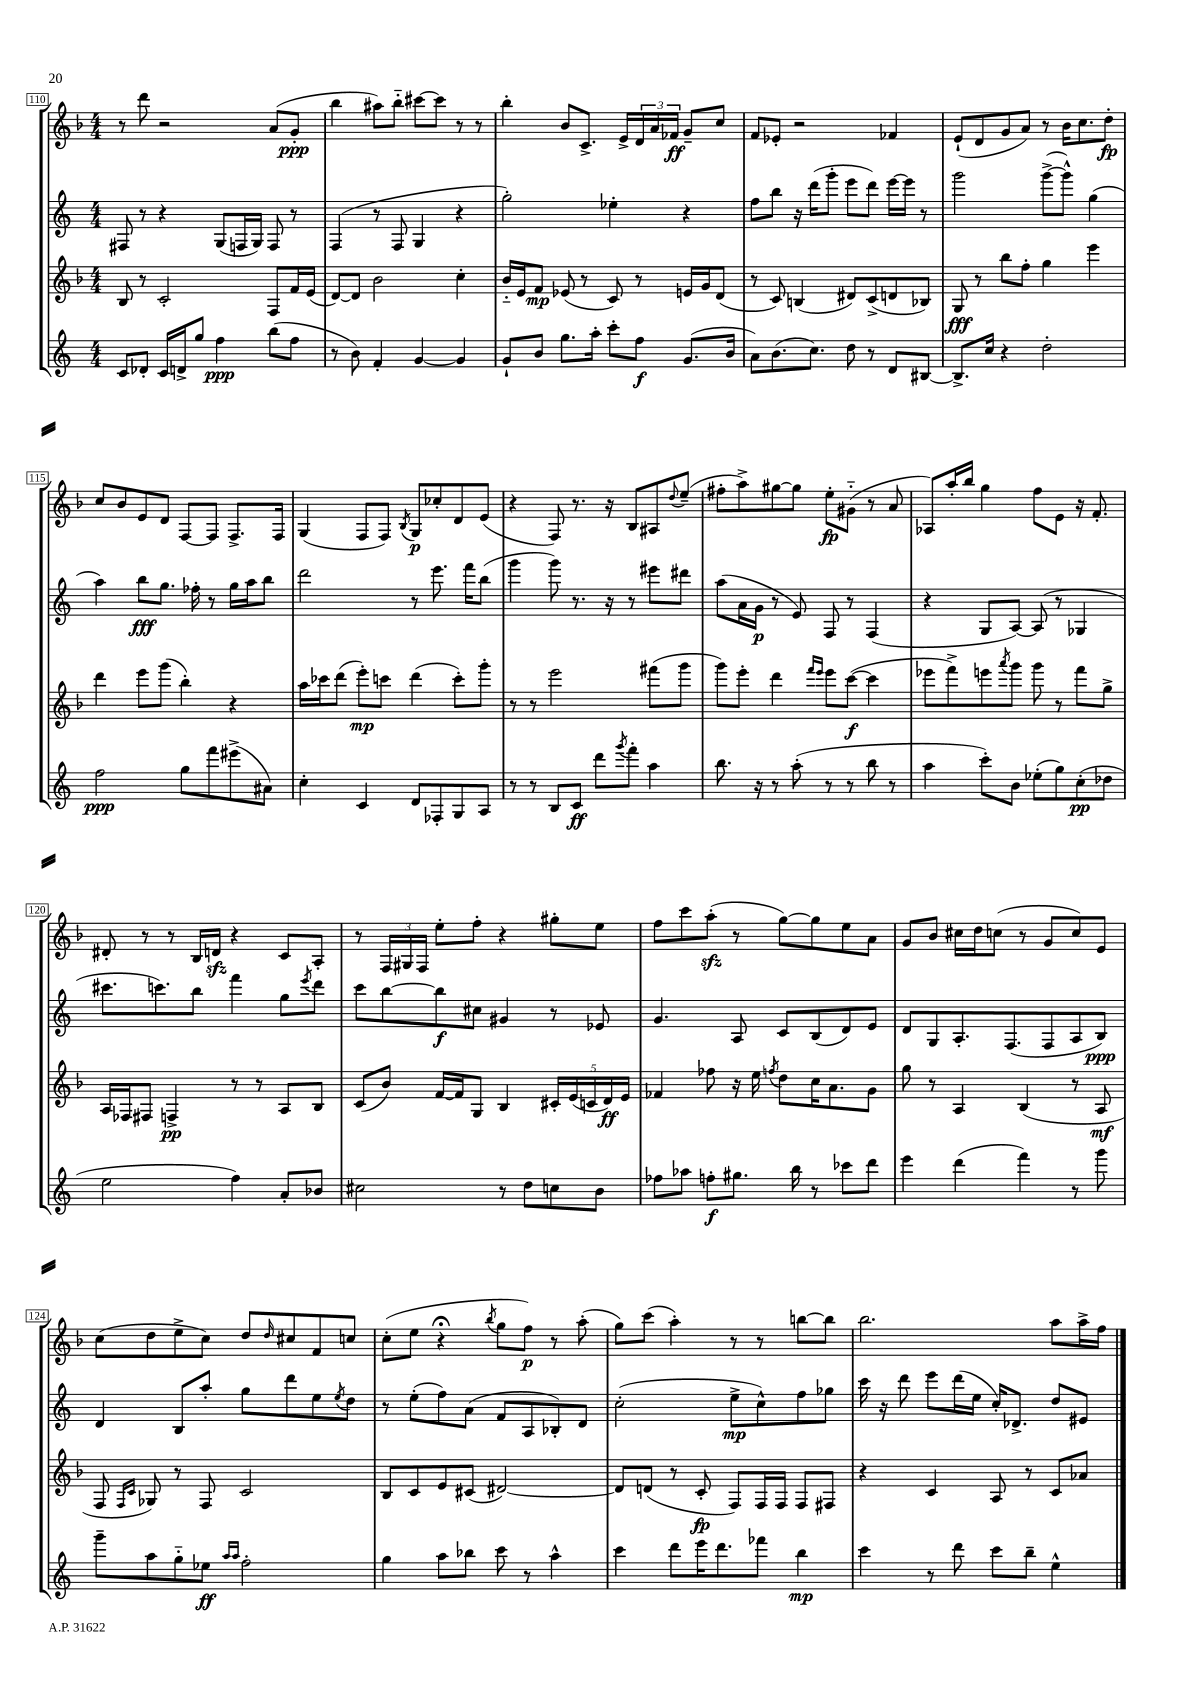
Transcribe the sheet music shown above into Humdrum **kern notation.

**kern	**dynam	**kern	**dynam	**kern	**dynam	**kern	**dynam
*part4	*part4	*part3	*part3	*part2	*part2	*part1	*part1
*staff4	*staff4	*staff3	*staff3	*staff2	*staff2	*staff1	*staff1
*clefG2	*	*clefG2	*	*clefG2	*	*clefG2	*
*k[]	*	*k[b-]	*	*k[]	*	*k[b-]	*
*M4/4	*	*M4/4	*	*M4/4	*	*M4/4	*
=110	=110	=110	=110	=110	=110	=110	=110
8c/L	.	8B-/	.	8F#X/	.	8r	.
8d-X'/J	.	8r	.	8r	.	8ddd\	.
16c/LL	.	2c'/	.	4r	.	2r	.
16dn^/J	.	.	.	.	.	.	.
8gg/J	.	.	.	.	.	.	.
4ff\	ppp	.	.	(8G/L	.	.	.
.	.	.	.	16Fn/L	.	.	.
.	.	.	.	16G/JJ)	.	.	.
(8bb\L	.	8F/L	.	8F/	.	(8a/L	.
8ff\J	.	16f/L	.	8r	.	8g'/J	ppp
.	.	(16e/JJ	.	.	.	.	.
=111	=111	=111	=111	=111	=111	=111	=111
8r	.	[8d/L)	.	(4F/	.	4bb-\	.
8b\)	.	8d/J]	.	.	.	.	.
4f'/	.	2b-\	.	8r	.	8aa#X\L)	.
.	.	.	.	8F/	.	8bb-\J	.
[4g/	.	.	.	4G/	.	[8ccc#X\L	.
.	.	.	.	.	.	8ccc#\J]	.
4g/]	.	4cc'\	.	4r	.	8r	.
.	.	.	.	.	.	8r	.
=112	=112	=112	=112	=112	=112	=112	=112
8g`/L	.	16b-/LL	.	2gg'\)	.	4bb-'\	.
.	.	16e/J	.	.	.	.	.
8b/J	.	8f/J	mp	.	.	.	.
8.gg\L	.	(8e-X/	.	.	.	8b-/L	.
.	.	8r	.	.	.	8.c^/J	.
16aa'\Jk	.	.	.	.	.	.	.
8ccc'\L	.	8c/)	.	4ee-X'\	.	.	.
.	.	.	.	.	.	16e^/LL	.
8ff\J	f	8r	.	.	.	24d/	.
.	.	.	.	.	.	24a/	.
.	.	.	.	.	.	24f-X/JJ	ff
(8.g/L	.	16en/LL	.	4r	.	8g~/L	.
.	.	16g/J	.	.	.	.	.
.	.	(8d/J	.	.	.	8cc/J	.
16b/Jk	.	.	.	.	.	.	.
=113	=113	=113	=113	=113	=113	=113	=113
8a\L)	.	8r	.	8ff\L	.	8f/L	.
(8.b\	.	8c/)	.	8bb\J	.	8e-X'/J	.
.	.	(4Bn/	.	16r	.	2r	.
8.cc\J)	.	.	.	(16ddd\KL	.	.	.
.	.	.	.	8ggg'\J	.	.	.
8dd\	.	8d#X/L)	.	8eee\L	.	.	.
8r	.	(8c^/	.	8ddd\J)	.	.	.
8d/L	.	8dn/	.	[16eee\LL	.	4f-X/	.
.	.	.	.	16eee\JJ]	.	.	.
[8B#X/J	.	8B-X/J)	.	8r	.	.	.
=114	=114	=114	=114	=114	=114	=114	=114
8.B#^/L]	.	8G/	fff	2ggg\	.	(8e`/L	.
.	.	8r	.	.	.	8d/	.
16cc/Jk	.	.	.	.	.	.	.
4r	.	8bb-\L	.	.	.	8g/	.
.	.	8ff'\J	.	.	.	8a/J)	.
2dd'\	.	4gg\	.	([8ggg^\L	.	8r	.
.	.	.	.	8ggg^^\J])	.	16b-\KL	.
.	.	.	.	.	.	8.cc\	.
.	.	4eee\	.	(4gg\	.	.	.
.	.	.	.	.	.	8dd'\J	fp
!!LO:LB:g=z
=115	=115	=115	=115	=115	=115	=115	=115
2ff\	ppp	4ddd\	.	4aa\)	.	8cc/L	.
.	.	.	.	.	.	8b-/	.
.	.	8eee\L	.	8bb\L	fff	8e/	.
.	.	(8ggg\J	.	8.gg\J	.	8d/J	.
8gg\L	.	4bb-'\)	.	.	.	[8F/L	.
.	.	.	.	16ff-X'\	.	.	.
8fff\	.	.	.	8r	.	8F/J]	.
(8eee#X^\	.	4r	.	16gg\LL	.	8.F^/L	.
.	.	.	.	16aa\J	.	.	.
8a#X\J)	.	.	.	8bb\J	.	.	.
.	.	.	.	.	.	16F/Jk	.
=116	=116	=116	=116	=116	=116	=116	=116
4cc'\	.	16aa\LL	.	2ddd\	.	(4G/	.
.	.	16ccc-X\J	.	.	.	.	.
.	.	(8ddd\J	.	.	.	.	.
4c/	.	8eee'\L)	mp	.	.	8F/L	.
.	.	8cccn\J	.	.	.	8F/J)	.
.	.	.	.	.	.	8qB-/	.
8d/L	.	(4ddd\	.	8r	.	8G/L	p
8F-X'/	.	.	.	8.eee\	.	8cc-X'/	.
8G/	.	8ccc'\L)	.	.	.	8d/	.
.	.	.	.	16fff\KL	.	.	.
8A/J	.	8ggg'\J	.	(8bb\J	.	(8e/J	.
=117	=117	=117	=117	=117	=117	=117	=117
8r	.	8r	.	4ggg\	.	4r	.
8r	.	8r	.	.	.	.	.
8B/L	.	2eee\	.	8ggg\)	.	8F/)	.
8c/J	ff	.	.	8.r	.	8.r	.
8ddd\L	.	.	.	.	.	.	.
.	.	.	.	16r	.	16r	.
8qggg/	.	.	.	.	.	.	.
8fff'\J	.	.	.	8r	.	8B-/L	.
4aa\	.	(8fff#X\L	.	8eee#X\L	.	8A#X/	.
.	.	.	.	.	.	8qqdd/	.
.	.	8ggg\J	.	8ddd#X\J	.	(8ee~/J	.
=118	=118	=118	=118	=118	=118	=118	=118
8.bb\	.	8ggg\L)	.	(8aa\L	.	8ff#X'\L	.
.	.	8eee'\J	.	16a\L	.	8aa^\)	.
16r	.	.	.	16g\JJ	p	.	.
8r	.	4ddd\	.	8r	.	[8gg#X\	.
(8aa'\	.	.	.	8e/)	.	8gg#\J]	.
.	.	16qqfff/LL	.	.	.	.	.
.	.	16qqeee/JJ	.	.	.	.	.
8r	.	8eee\L	.	8F/	.	8ee'\L	fp
8r	.	([8ccc\J	f	8r	.	(8g#X\J	.
8bb\	.	4ccc\]	.	(4F/	.	8r	.
8r	.	.	.	.	.	8a/	.
=119	=119	=119	=119	=119	=119	=119	=119
4aa\	.	8eee-X\L	.	4r	.	8A-X/L)	.
.	.	8fff^\)	.	.	.	16aa'/L	.
.	.	.	.	.	.	16bb-/JJ	.
8ccc'\L)	.	8eeen\	.	8G/L	.	4gg\	.
.	.	8qaaa/	.	.	.	.	.
8b\J	.	8ggg\J	.	[8A/J)	.	.	.
(8ee-X'\L	.	8ggg\	.	(8A/]	.	8ff\L	.
8gg\)	.	8r	.	8r	.	8e\J	.
(8cc'\	pp	8fff\L	.	4G-X/	.	16r	.
.	.	.	.	.	.	8.f'/	.
8dd-X\J	.	8gg^\J	.	.	.	.	.
!!LO:LB:g=z
=120	=120	=120	=120	=120	=120	=120	=120
2ee\	.	16A/LL	.	8.ccc#X\L	.	8d#X'/	.
.	.	16F-X/J	.	.	.	.	.
.	.	8F#X/J	.	.	.	8r	.
.	.	.	.	8.cccn\)	.	.	.
.	.	4Fn^/	pp	.	.	8r	.
.	.	.	.	8bb\J	.	16B-/LL	.
.	.	.	.	.	.	16dnzz/JJ	.
4ff\)	.	8r	.	4fff\	.	4r	.
.	.	8r	.	.	.	.	.
8a'/L	.	8A/L	.	8gg\L	.	8c/L	.
.	.	.	.	8qeee/	.	.	.
8b-X/J	.	8B-/J	.	8ddd\J	.	8A'/J	.
=121	=121	=121	=121	=121	=121	=121	=121
2cc#X\	.	(8c/L	.	8ccc\L	.	8r	.
.	.	8b-/J)	.	[8bb\	.	24F/LL	.
.	.	.	.	.	.	24G#X/	.
.	.	.	.	.	.	24F/JJ	.
.	.	[16f/LL	.	8bb\]	f	8ee'\L	.
.	.	16f/J]	.	.	.	.	.
.	.	8G/J	.	8cc#X\J	.	8ff'\J	.
8r	.	4B-/	.	4g#X/	.	4r	.
8dd\L	.	.	.	.	.	.	.
8ccn\	.	20c#X'/LL	.	8r	.	8gg#X'\L	.
.	.	(20e/	.	.	.	.	.
.	.	20cn/	.	.	.	.	.
8b\J	.	.	.	8e-X/	.	8ee\J	.
.	.	20d/)	ff	.	.	.	.
.	.	20e/JJ	.	.	.	.	.
=122	=122	=122	=122	=122	=122	=122	=122
8ff-X\L	.	4f-X/	.	4.g/	.	8ff\L	.
8aa-X\J	.	.	.	.	.	8ccc\	.
8ffn'\L	f	8ff-X\	.	.	.	(8aazz'\J	.
8.gg#X\J	.	16r	.	8A/	.	8r	.
.	.	16ee\	.	.	.	.	.
.	.	8qffn/	.	.	.	.	.
.	.	8dd\L	.	8c/L	.	[8gg\L)	.
16bb\	.	.	.	.	.	.	.
8r	.	16cc\K	.	(8B/	.	8gg\]	.
.	.	8.a\	.	.	.	.	.
8ccc-X\L	.	.	.	8d/)	.	8ee\	.
8ddd\J	.	8g\J	.	8e/J	.	8a\J	.
=123	=123	=123	=123	=123	=123	=123	=123
4eee\	.	8gg\	.	8d/L	.	8g/L	.
.	.	8r	.	8G/	.	8b-/J	.
(4ddd\	.	4A/	.	8.A'/	.	16cc#X\LL	.
.	.	.	.	.	.	16dd\J	.
.	.	.	.	.	.	(8ccn\J	.
.	.	.	.	(8.F/	.	.	.
4fff\)	.	(4B-/	.	.	.	8r	.
.	.	.	.	8F/	.	8g/L	.
8r	.	8r	.	8A/	.	8cc/)	.
8ggg\	.	8A/	mf	8B/J)	ppp	8e/J	.
!!LO:LB:g=z
=124	=124	=124	=124	=124	=124	=124	=124
8ggg~\L	.	8F/	.	4d/	.	(8cc\L	.
.	.	16qqF/LL	.	.	.	.	.
.	.	16qqc/JJ	.	.	.	.	.
8aa\	.	8G-X/)	.	.	.	8dd\	.
8gg\	.	8r	.	8B/L	.	8ee^\	.
8ee-X\J	ff	8F/	.	8aa'/J	.	8cc\J)	.
16qqaa/LL	.	.	.	.	.	.	.
16qqaa/JJ	.	.	.	.	.	.	.
2ff'\	.	2c/	.	8gg\L	.	8dd/L	.
.	.	.	.	.	.	16qqdd/	.
.	.	.	.	8ddd\	.	8cc#X/	.
.	.	.	.	8ee\	.	8f/	.
.	.	.	.	8qee/	.	.	.
.	.	.	.	8dd\J	.	8ccn/J	.
=125	=125	=125	=125	=125	=125	=125	=125
4gg\	.	8B-/L	.	8r	.	(8cc'\L	.
.	.	8c/	.	(8ee'\L	.	8ee\J	.
8aa\L	.	8e/	.	8ff\)	.	4r;<	.
8bb-X\J	.	(8c#X/J	.	(8a\J	.	.	.
.	.	.	.	.	.	8qbb-/	.
8ccc\	.	[2d#X/)	.	8f/L	.	8gg\L	.
8r	.	.	.	8A/	.	8ff\J)	p
4aa^^\	.	.	.	8B-X'/)	.	8r	.
.	.	.	.	8d/J	.	(8aa'\	.
=126	=126	=126	=126	=126	=126	=126	=126
4ccc\	.	8d#/L]	.	(2cc'\	.	8gg\L)	.
.	.	(8dn/J	.	.	.	(8ccc\J	.
8ddd\L	.	8r	.	.	.	4aa'\)	.
16eee\K	.	8c'/	fp	.	.	.	.
8.ddd\	.	.	.	.	.	.	.
.	.	8F/L)	.	8ee^\L	mp	8r	.
8fff-X\J	.	16F/L	.	8cc^^\)	.	8r	.
.	.	16F/JJ	.	.	.	.	.
4bb\	mp	8F/L	.	8ff\	.	[8bbn\L	.
.	.	8F#X/J	.	8gg-X\J	.	8bb\J]	.
=127	=127	=127	=127	=127	=127	=127	=127
4ccc\	.	4r	.	16ccc\	.	2.bb-\	.
.	.	.	.	16r	.	.	.
.	.	.	.	8ddd\	.	.	.
8r	.	4c/	.	8eee\L	.	.	.
8ddd\	.	.	.	(16ddd\L	.	.	.
.	.	.	.	16ee\JJ	.	.	.
8ccc\L	.	8A/	.	16cc'/KL)	.	.	.
.	.	.	.	8.d-X^/J	.	.	.
8bb~\J	.	8r	.	.	.	.	.
4ee^^\	.	8c/L	.	8dd/L	.	8aa\L	.
.	.	8a-X/J	.	8e#X/J	.	16aa^\L	.
.	.	.	.	.	.	16ff\JJ	.
==	==	==	==	==	==	==	==
*-	*-	*-	*-	*-	*-	*-	*-
